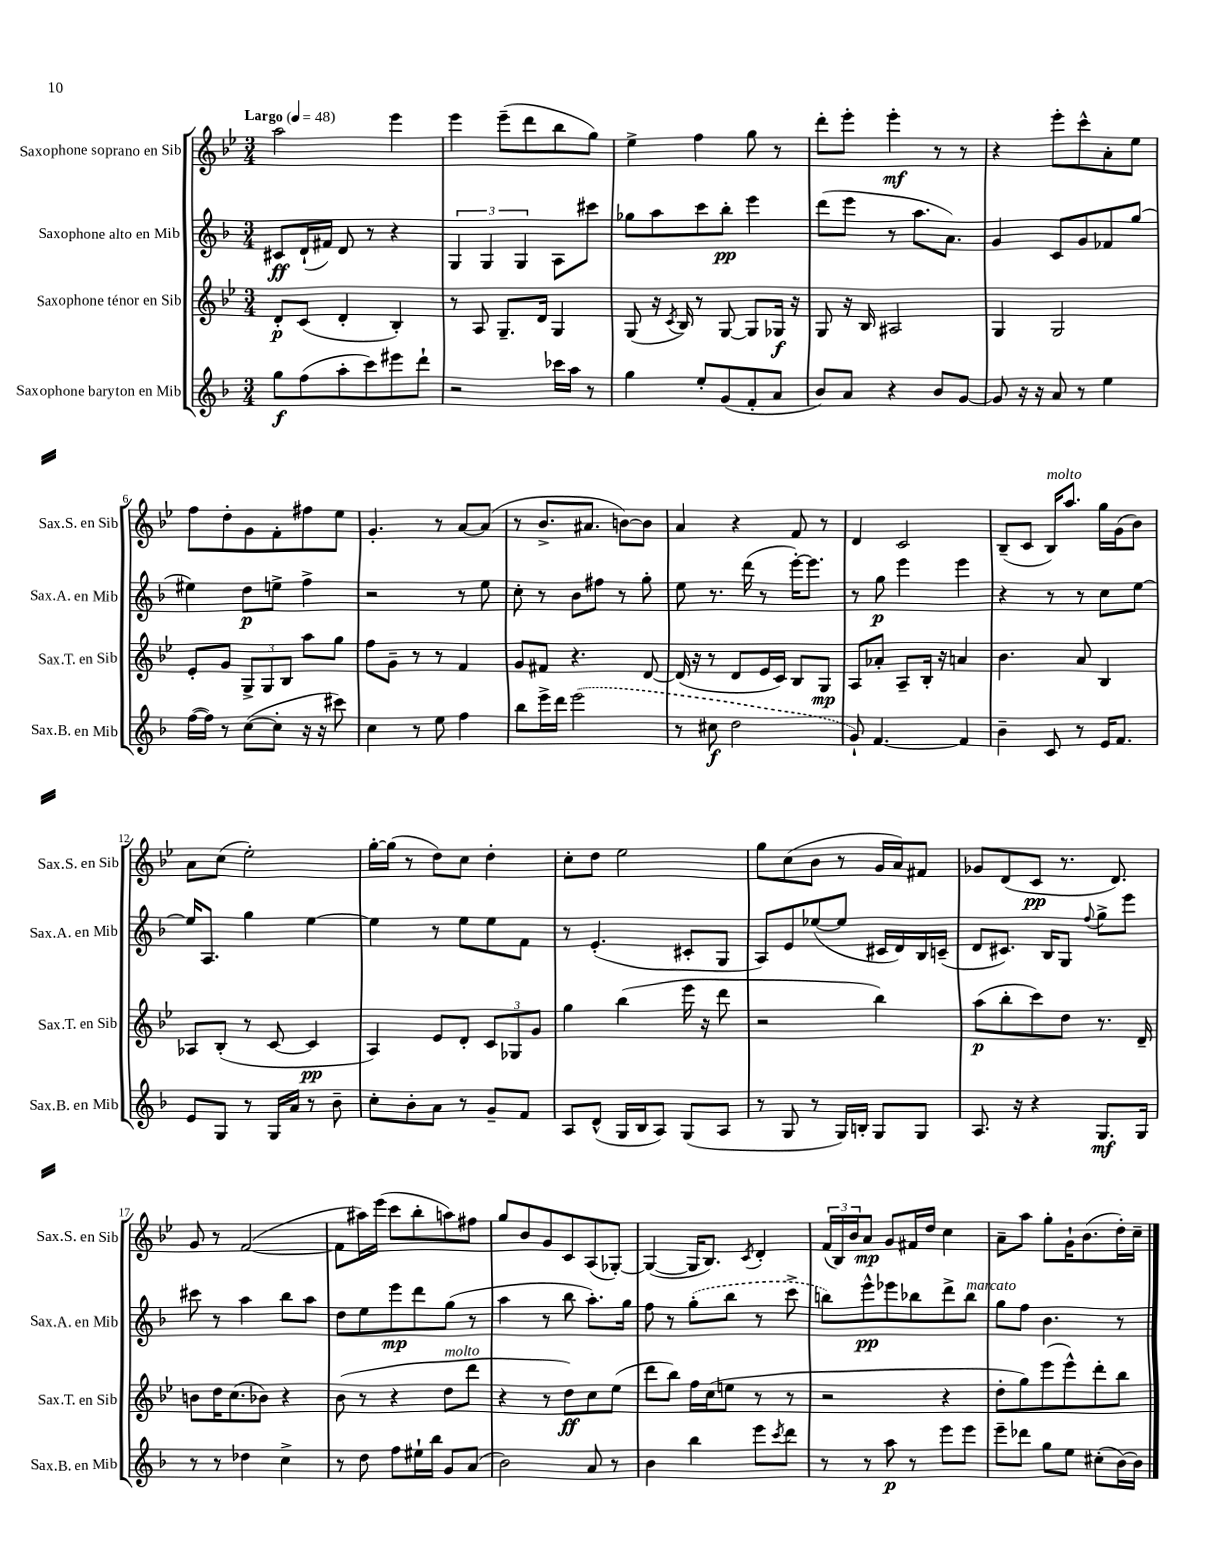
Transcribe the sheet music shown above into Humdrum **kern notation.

**kern	**kern	**kern	**kern
*staff4	*staff3	*staff2	*staff1
*clefG2	*clefG2	*clefG2	*clefG2
*k[b-]	*k[b-e-]	*k[b-]	*k[b-e-]
*M3/4	*M3/4	*M3/4	*M3/4
*MM48	*MM48	*MM48	*MM48
8gg	8d'	8c#	2aa
(8ff	(8c	(16d`	.
.	.	16f#)	.
8aa'	4d'	8d	.
8ccc)	.	8r	.
8eee#	4B-')	4r	4eee-
8ddd`	.	.	.
=	=	=	=
2r	8r	6G	4eee-
.	8A	.	.
.	.	6G	.
.	8.G~	.	(8eee-~
.	.	6G	.
.	.	.	8ddd
.	16d	.	.
16ccc-	4G	8A	8bb-
16aa	.	.	.
8r	.	8ccc#	8gg)
=	=	=	=
4gg	(8G	8gg-	4ee-^
.	16r	8aa	.
.	8qc	.	.
.	16B-)	.	.
8ee'	8r	8ccc	4ff
(8g	[8G	8bb-'	.
8f'	8G]	4eee	8gg
8a	16G-	.	8r
.	16r	.	.
=	=	=	=
8b-)	8G	(8ddd	8ddd'
8a	16r	8eee	8eee-'
.	16B-	.	.
4r	2A#	8r	4eee-'
.	.	8.aa	.
8b-	.	.	8r
.	.	8.a)	.
[8g	.	.	8r
=	=	=	=
8g]	4G	4g	4r
16r	.	.	.
16r	.	.	.
8a	2G	8c	8eee-'
8r	.	8g	8ccc^^
4ee	.	8f-	8a'
.	.	(8gg	8ee-
=	=	=	=
([16ff	8e-'	4ee#)	8ff
16ff])	.	.	.
8r	8g	.	8dd'
([8cc	12G^	8dd	8g
.	12G	.	.
8cc']	.	8ee^	8f'
.	12B-	.	.
16r	8aa	4ff^	8ff#
16r	.	.	.
8ccc#)	8gg	.	8ee-
=	=	=	=
4cc	8ff	2r	4.g'
.	8g~	.	.
8r	8r	.	.
8ee	8r	.	8r
4ff	4f	8r	[8a
.	.	8ee	(8a]
=	=	=	=
8bb-	8g	8cc'	8r
16eee^	8f#	8r	8.b-^
16ddd	.	.	.
(2eee	4.r	8b-	.
.	.	.	8.a#
.	.	8ff#	.
.	.	8r	[8b)
.	[8d	8gg'	8b]
=	=	=	=
8r	(16d]	8ee	4a
.	16r	.	.
8cc#	8r	8.r	.
2dd	8d	.	4r
.	.	(16ddd	.
.	16e-	8r	.
.	16c)	.	.
.	8B-	[16eee')	8f
.	.	8.eee]	.
.	8G	.	8r
=	=	=	=
8g`)	8A	8r	4d
[4.f	8a-'	8gg	.
.	8A~	4eee	2c
.	16B-'	.	.
.	16r	.	.
4f]	4a	4eee	.
=	=	=	=
4b-~	4.b-	4r	(8B-~
.	.	.	8c
8c	.	8r	16B-)
.	.	.	8.aa
8r	8a	8r	.
16e	4B-	8cc	16gg
8.f	.	.	(16g
.	.	[8ee	8b-)
=	=	=	=
8e	8A-	16ee]	8a
.	.	8.A	.
8G	(8B-'	.	(8cc
8r	8r	4gg	2ee-')
16G	[8c	.	.
16a	.	.	.
8r	4c]	[4ee	.
8b-~	.	.	.
=	=	=	=
8cc'	4A)	4ee]	[16gg'
.	.	.	(16gg]
8b-'	.	.	8r
8a	8e-	8r	8dd)
8r	8d'	8ee	8cc
8g~	12c	8ee	4dd'
.	12G-	.	.
8f	.	8f	.
.	12g	.	.
=	=	=	=
8A	4gg	8r	8cc'
(8d^^	.	(4.e'	8dd
16G	(4bb-	.	2ee-
16B-	.	.	.
8A)	.	.	.
(8G	16eee-	8c#'	.
.	16r	.	.
8A	8ddd	8G	.
=	=	=	=
8r	2r	8A)	8gg
8G	.	8e	(8cc
8r	.	([8ee-	8b-
16G)	.	8ee-]	8r
16B'	.	.	.
8G	4bb-)	16c#	16g
.	.	16d)	16a)
8G	.	16B-	8f#
.	.	(16c~	.
=	=	=	=
8.A	(8aa	8d	8g-
.	8bb-'	8.c#)	(8d
16r	.	.	.
4r	8ccc)	.	8c
.	.	16B-	.
.	8dd	8G	8.r
.	.	8qqff	.
8.G	8.r	8gg^	.
.	.	.	8.d)
.	.	8eee	.
16G	16d~	.	.
=	=	=	=
8r	8b	8ccc#	8g
8r	16dd	8r	8r
.	(8.cc	.	.
4dd-	.	4aa	([2f
.	8b-)	.	.
4cc^	4r	8bb-	.
.	.	8aa	.
=	=	=	=
8r	(8b-	8dd	8f]
8dd	8r	8ee	16aa#)
.	.	.	(16eee-
8ff	4r	8eee	8ccc
16ee#`	.	8ddd	8bb-'
16bb-	.	.	.
8g	8dd	(8gg	8aa)
(8a	8ddd	8r	8ff#
=	=	=	=
2b-)	4r	4aa	8gg
.	.	.	8b-
.	8r	8r	8g
.	8dd)	8bb-	8c
8a	8cc	8.aa')	(8A
8r	(8ee-	.	[8G-')
.	.	16gg	.
=	=	=	=
4b-	8ddd	8ff	(4G-_
.	8bb-)	8r	.
4bb-	16ff	(8gg'	16G-]
.	(16cc	.	8.B-)
.	8ee	8bb-	.
.	.	.	8qc
8eee	8r	8r	4d'
8qccc	.	.	.
8ddd	8r	8ccc^	.
=	=	=	=
8r	2r	8bb)	(24f
.	.	.	24B-)
.	.	.	24b-
8r	.	8eee^^	8a
8aa	.	8eee-	8g
8r	.	8bb-	16f#
.	.	.	16dd
8eee	4r	8ddd^	4cc
8eee	.	8bb-	.
=	=	=	=
8eee~	8dd'	8gg	8a~
8ddd-	8gg)	8ff	8aa
8gg	(8eee-	4.b-	8gg'
8ee	8eee-^^)	.	16g`
.	.	.	(8.b-
(8cc#'	8ddd'	.	.
[16b-)	8bb-	8r	16dd')
16b-]	.	.	16cc~
==	==	==	==
*-	*-	*-	*-
